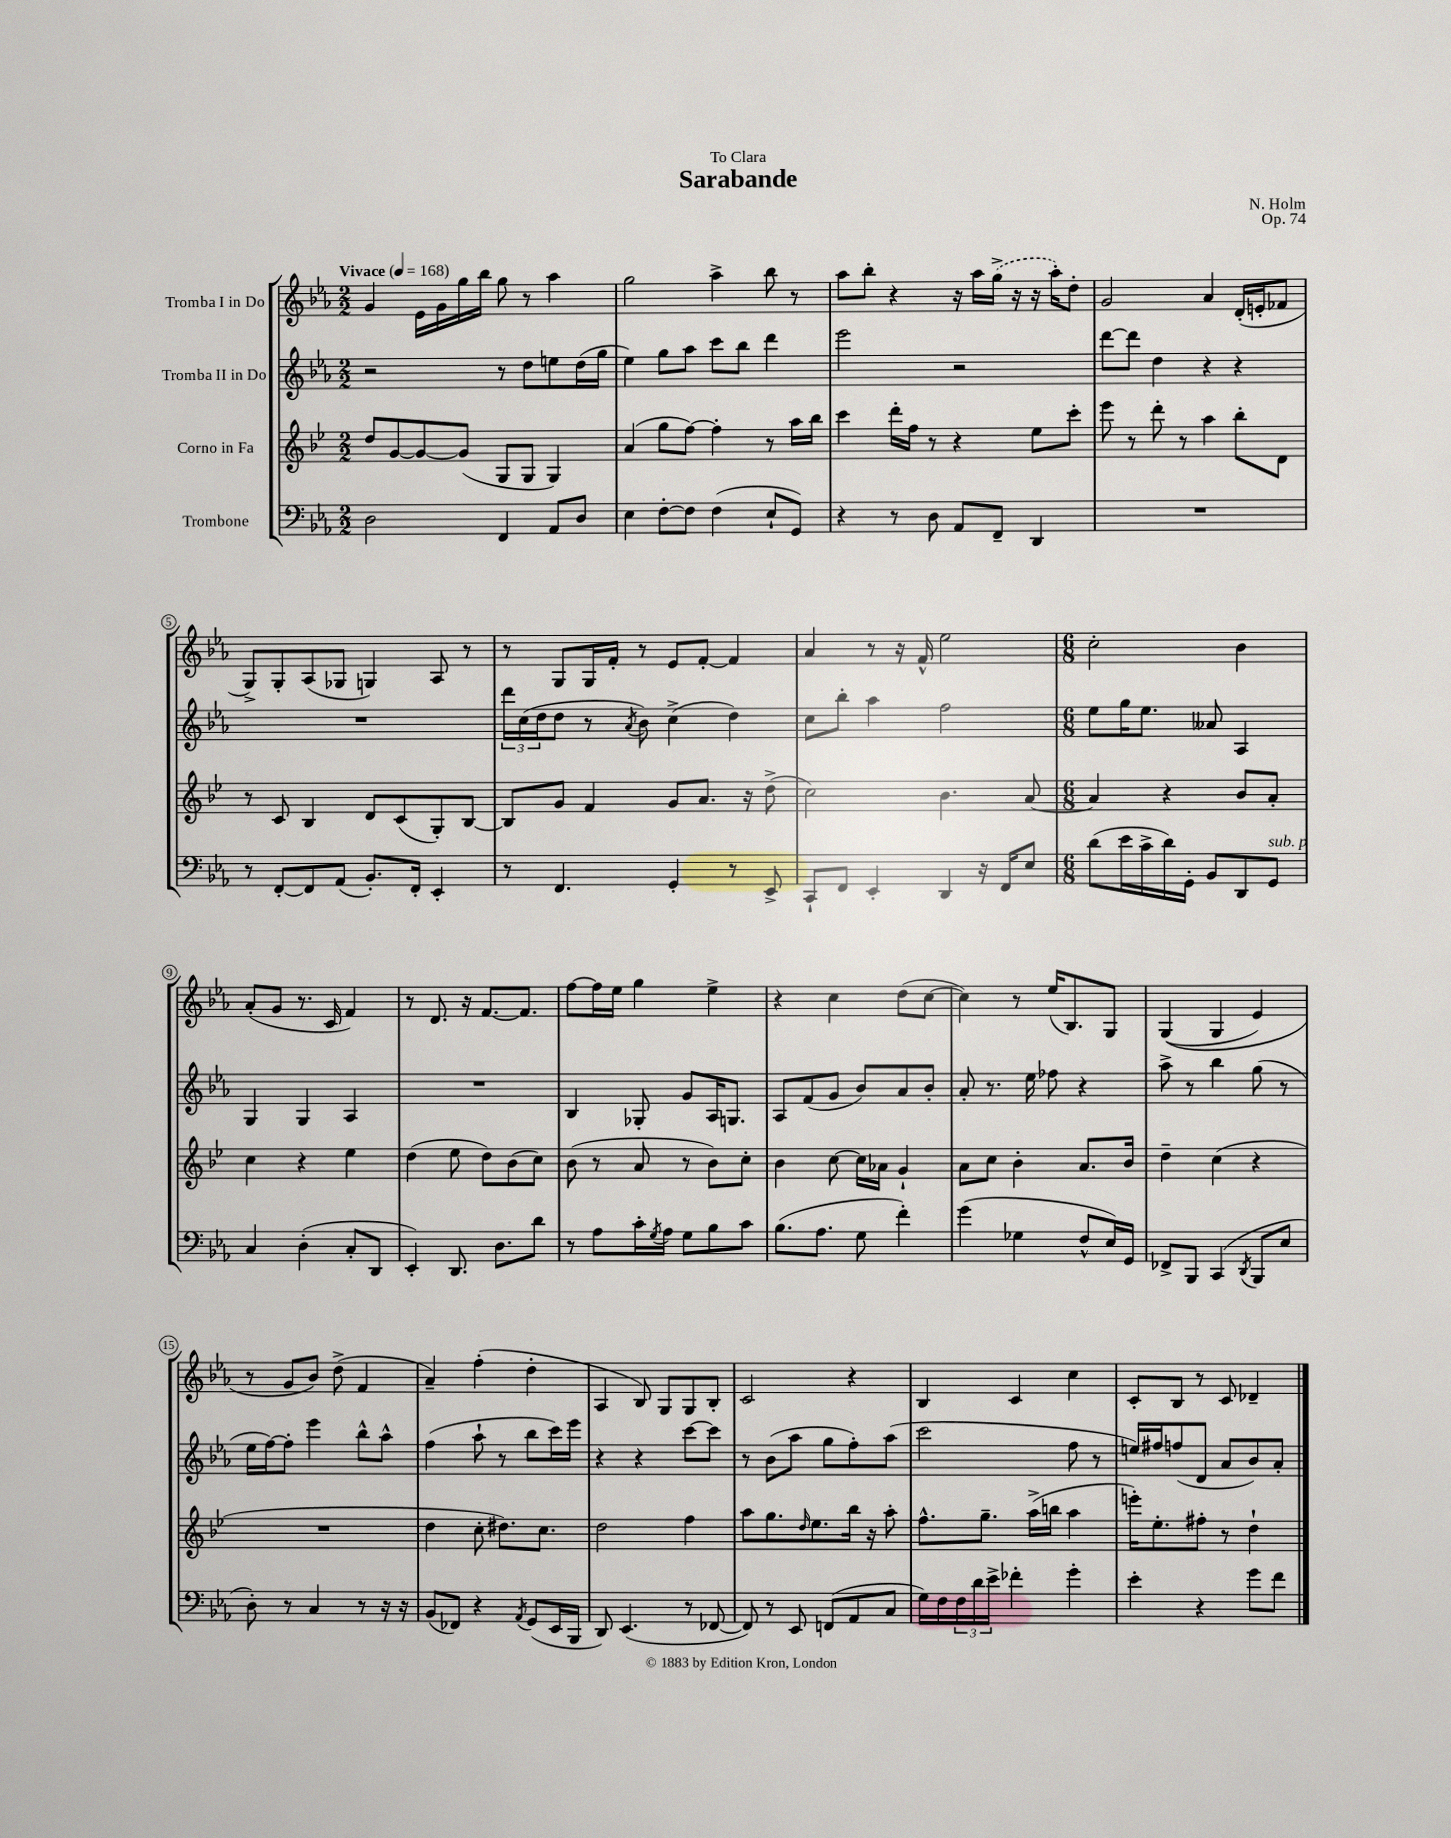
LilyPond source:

\header { title = "Sarabande" composer = "N. Holm" dedication = "To Clara" opus = "Op. 74" }
<<
\new StaffGroup <<
\new Staff = "s0" \with { instrumentName = "Tromba I in Do" } {
    \clef treble \key ees \major \numericTimeSignature \time 2/2 \tempo "Vivace" 4 = 168
    g'4 ees'16 g'16 g''16 bes''16 g''8 r8 aes''4 |
    g''2 aes''4-> bes''8 r8 |
    aes''8 bes''8-. r4 r16 aes''16 \once \slurDashed g''16->( r16 r16 aes''16-.) d''8-. |
    g'2 aes'4 d'16-.( e'16-. fes'8 |
    g8->) g8-. aes8( ges8 g4) aes8 r8 |
    r8 g8 g16 f'16-. r8 ees'8 f'8~-. f'4 |
    aes'4 r8 r16 f'16-^ ees''2 |
    \numericTimeSignature \time 6/8 c''2-. bes'4 |
    aes'8-.( g'8 r8. c'16 f'4) |
    r8 d'8. r16 f'8.~ f'8. |
    f''8~ f''16 ees''16 g''4 ees''4-> |
    r4 c''4 d''8( c''8~ |
    c''4) r8 ees''16( bes8.) g8 |
    g4(\( g4 ees'4) |
    r8 g'8 bes'8\) d''8->( f'4 |
    aes'4--) f''4-.( d''4-. |
    aes4 bes8) g8 g8 bes8-. |
    c'2 r4 |
    bes4 c'4 c''4 |
    c'8-. bes8 r8 c'8 des'4-- \bar "|." |
}
\new Staff = "s1" \with { instrumentName = "Tromba II in Do" } {
    \clef treble \key ees \major \numericTimeSignature \time 2/2
    r2 r8 d''8 e''8 d''16( g''16 |
    ees''4) g''8 aes''8 c'''8 bes''8 d'''4 |
    ees'''2 r2 |
    d'''8~ d'''8 d''4 r4 r4 |
    R1 |
    \tuplet 3/2 { d'''16 c''16( d''16 } d''8 r8 \acciaccatura { aes'8 } bes'8) c''4->( d''4) |
    c''8 bes''8-. aes''4 f''2 |
    \numericTimeSignature \time 6/8 ees''8 g''16 ees''8. aeses'8 aes4 |
    g4 g4 aes4 |
    R2. |
    bes4 ges8-. g'8 aes16 g8. |
    aes8 f'8( g'8 bes'8) aes'8 bes'8-. |
    aes'8-. r8. ees''16 fes''8 r4 |
    aes''8-> r8 bes''4 g''8( r8 |
    ees''16 f''16~) f''8-. ees'''4 bes''8-^ aes''8-^ |
    f''4( aes''8-! r8 bes''8 c'''16) ees'''16 |
    r4 r4 c'''8~ c'''8 |
    r8 bes'8( aes''8 g''8 f''8-.) aes''8( |
    c'''2 f''8 r8 |
    e''16) fis''16 f''8( d'8 aes'8 bes'8) aes'8-. \bar "|." |
}
\new Staff = "s2" \with { instrumentName = "Corno in Fa" } {
    \clef treble \key bes \major \numericTimeSignature \time 2/2
    d''8 g'8~ g'8~ g'8( g8 g8 g4) |
    a'4( g''8 f''8~) f''4-. r8 a''16 bes''16 |
    c'''4 d'''16-. f''16 r8 r4 ees''8 c'''8-. |
    ees'''8 r8 d'''8-. r8 a''4 bes''8-. d'8 |
    r8 c'8 bes4 d'8 c'8( g8-.) bes8~ |
    bes8 g'8 f'4 g'8 a'8. r16 d''8->( |
    c''2) bes'4. a'8~ |
    \numericTimeSignature \time 6/8 a'4 r4 bes'8 a'8-. |
    c''4 r4 ees''4 |
    d''4( ees''8 d''8) bes'8( c''8) |
    bes'8( r8 a'8 r8 bes'8) c''8-. |
    bes'4 c''8~ c''16 aes'16 g'4-! |
    a'8 c''8 bes'4-. a'8. bes'16 |
    d''4-- c''4( r4 |
    R2. |
    d''4 c''8-. dis''8.) c''8. |
    d''2 f''4 |
    a''8 g''8. \grace { d''16 } ees''8. bes''16 r16 a''8-. |
    f''8.-^ g''8.-- a''16->( b''16 a''4 |
    e'''16-.) ees''8.-. fis''8-. r8 d''4-! \bar "|." |
}
\new Staff = "s3" \with { instrumentName = "Trombone" } {
    \clef bass \key ees \major \numericTimeSignature \time 2/2
    d2 f,4 aes,8 d8 |
    ees4 f8~-. f8 f4( ees8-! g,8) |
    r4 r8 d8 aes,8 f,8-- d,4 |
    R1 |
    r8 f,8~-. f,8 aes,8( bes,8.-.) f,16-. ees,4-. |
    r8 f,4. g,4-. r8 ees,8-> |
    c,8-! f,8 ees,4-. d,4 r16 f,16 ees8 |
    \numericTimeSignature \time 6/8 d'8( ees'16 c'16-> d'16) g,16-. bes,8 d,8 g,8^\markup { \italic "sub. p" } |
    c4 d4-.( c8-. d,8 |
    ees,4-.) d,8. d8. d'8 |
    r8 aes8 c'16-. \acciaccatura { g8 } aes16 g8 bes8 c'8 |
    bes8.( aes8. g8 f'4-.) |
    g'4( ges4 f8-^ ees16) g,16 |
    fes,8-> bes,,8 c,4( \acciaccatura { d,8 } bes,,8 ees8 |
    d8-.) r8 c4 r8 r16 r16 |
    bes,8( fes,8) r4 \acciaccatura { aes,8 } g,8( ees,16 bes,,16 |
    d,8) ees,4.( r8 fes,8~ |
    fes,8) r8 ees,8 f,8( aes,8 c8 |
    g16) f16 \tuplet 3/2 { f16 d'16 ees'16-> } fes'4-. g'4-. |
    ees'4-. r4 g'8 f'8 \bar "|." |
}
>>
>>
\layout { \context { \Score \override BarNumber.stencil = #(make-stencil-circler 0.1 0.3 ly:text-interface::print) } }
